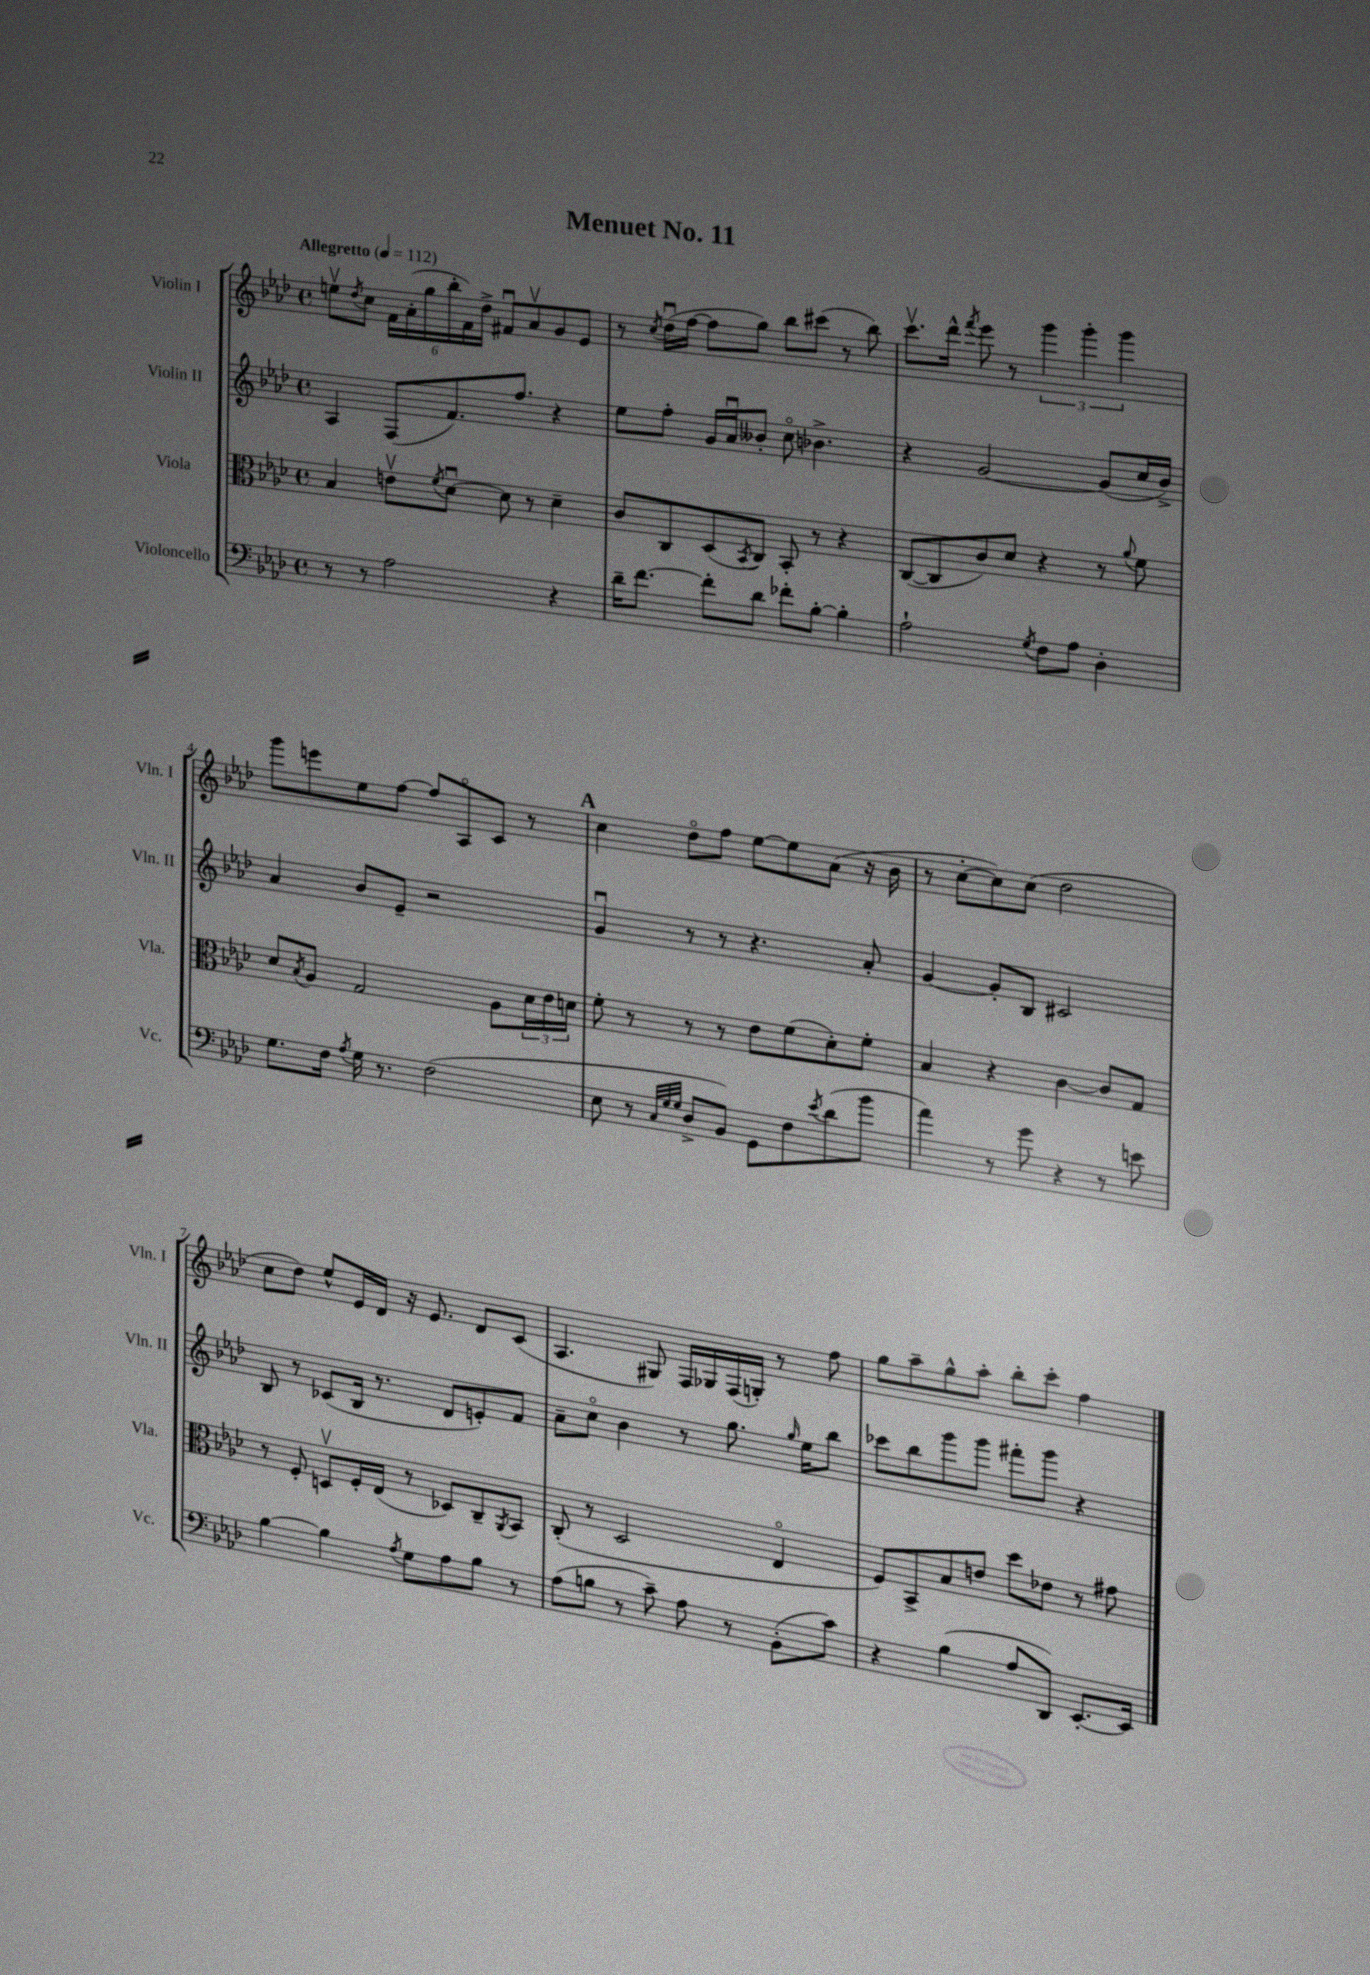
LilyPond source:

\header { title = "Menuet No. 11" }
<<
\new StaffGroup <<
\new Staff = "s0" \with { instrumentName = "Violin I" shortInstrumentName = "Vln. I" } {
    \clef treble \key aes \major \defaultTimeSignature \time 4/4 \tempo "Allegretto" 4 = 112
    e''8\upbow \acciaccatura { des''8 } c''8 \tuplet 6/4 { f'16 aes'16-.( g''16 bes''16-. f'16) des''16-> } fis'8\downbow aes'8\upbow g'8 ees'8 |
    r8 \acciaccatura { c''8 } des''16\downbow( f''16~ f''8 g''8) bes''8 cis'''8( r8 bes''8) |
    c'''8.\upbow des'''16-^ \acciaccatura { f'''8 } ees'''8 r8 \tuplet 3/2 { g'''4 g'''4-. g'''4 } |
    g'''8 e'''8 ees''8 f''8~ f''8 aes8\flageolet c'8 r8 |
    \mark \markup { \bold "A" } c''4 des''8\flageolet f''8 ees''8~ ees''8 aes'8( r16 bes'16 |
    r8 c''8~-. c''8) c''8( des''2 |
    c''8 des''8) ees''8-^ ees'16 des'16 r16 ees'8. des'8 c'8( |
    aes4. gis8) f16 ges16 f16( g16-.) r8 f''8 |
    g''8 aes''8-- g''8-^ aes''8-. bes''8-. c'''8-. f''4 \bar "|." |
}
\new Staff = "s1" \with { instrumentName = "Violin II" shortInstrumentName = "Vln. II" } {
    \clef treble \key aes \major \defaultTimeSignature \time 4/4
    aes4 f8( f'8.) f''8. r4 |
    ees''8 f''8-. g'16 aes'16\downbow beses'8-. c''8\flageolet bes'4.-> |
    r4 g'2~ g'8( c''16 bes'16->) |
    aes'4 bes'8 ees'8-- r2 |
    \mark \markup { \bold "A" } g'4\downbow r8 r8 r4. aes'8-. |
    g'4~ g'8-. bes8 cis'2 |
    bes8 r8 ces'8( bes16 r8. des'8 e'8-.) f'8 |
    aes'8-- c''8\flageolet bes'4 r8 g''8. \grace { g''16 } ees''16 bes''8 |
    ces'''8 bes''8 g'''8 g'''8 fis'''8-. g'''8 r4 \bar "|." |
}
\new Staff = "s2" \with { instrumentName = "Viola" shortInstrumentName = "Vla." } {
    \clef alto \key aes \major \defaultTimeSignature \time 4/4
    bes4 e'8\upbow \acciaccatura { f'8 } des'8~\downbow des'8 r8 des'4-- |
    c'8 c8 des8( \acciaccatura { bes,8 } c8) bes,8-. r8 r4 |
    c8~( c8 c'8) des'8 r4 r8 \appoggiatura { aes'8 } f'8 |
    des'8 \acciaccatura { bes8 } aes8 g2 aes8 \tuplet 3/2 { des'16 ees'16 d'16 } |
    \mark \markup { \bold "A" } f'8-. r8 r8 r8 ees'8 f'8( des'8-.) f'8-. |
    bes4 r4 c'4~ c'8 g8 |
    r8 f8-. d8\upbow f16-. ees16( r8 des8) c8-- \acciaccatura { aes,8 } bes,8 |
    c8-.( r8 des2 ees4\flageolet |
    f8) bes,8-> bes8 e'8 des''8 ees'8 r8 gis'8 \bar "|." |
}
\new Staff = "s3" \with { instrumentName = "Violoncello" shortInstrumentName = "Vc." } {
    \clef bass \key aes \major \defaultTimeSignature \time 4/4
    r8 r8 aes2 r4 |
    des'16-- f'8.~ f'8-. des'8 fes'8-. bes8~-. bes4-. |
    aes2-! \acciaccatura { g8 } f8 aes8 des4-. |
    g8. f16 \acciaccatura { aes8 } g16 r8. f2( |
    \mark \markup { \bold "A" } ees8 r8 \grace { c32 g32 g32 } des8-> bes,8) g,8 f8 \acciaccatura { ees'8 } des'8( bes'8 |
    aes'4) r8 g'8 r4 r8 e'8 |
    bes4~ bes4 \acciaccatura { aes8 } g8 aes8 bes8 r8 |
    aes8( b8 r8 c'8--) aes8 r8 bes,8-.( c'8) |
    r4 bes4( aes8 des,8) ees,8.~-. ees,16 \bar "|." |
}
>>
>>
